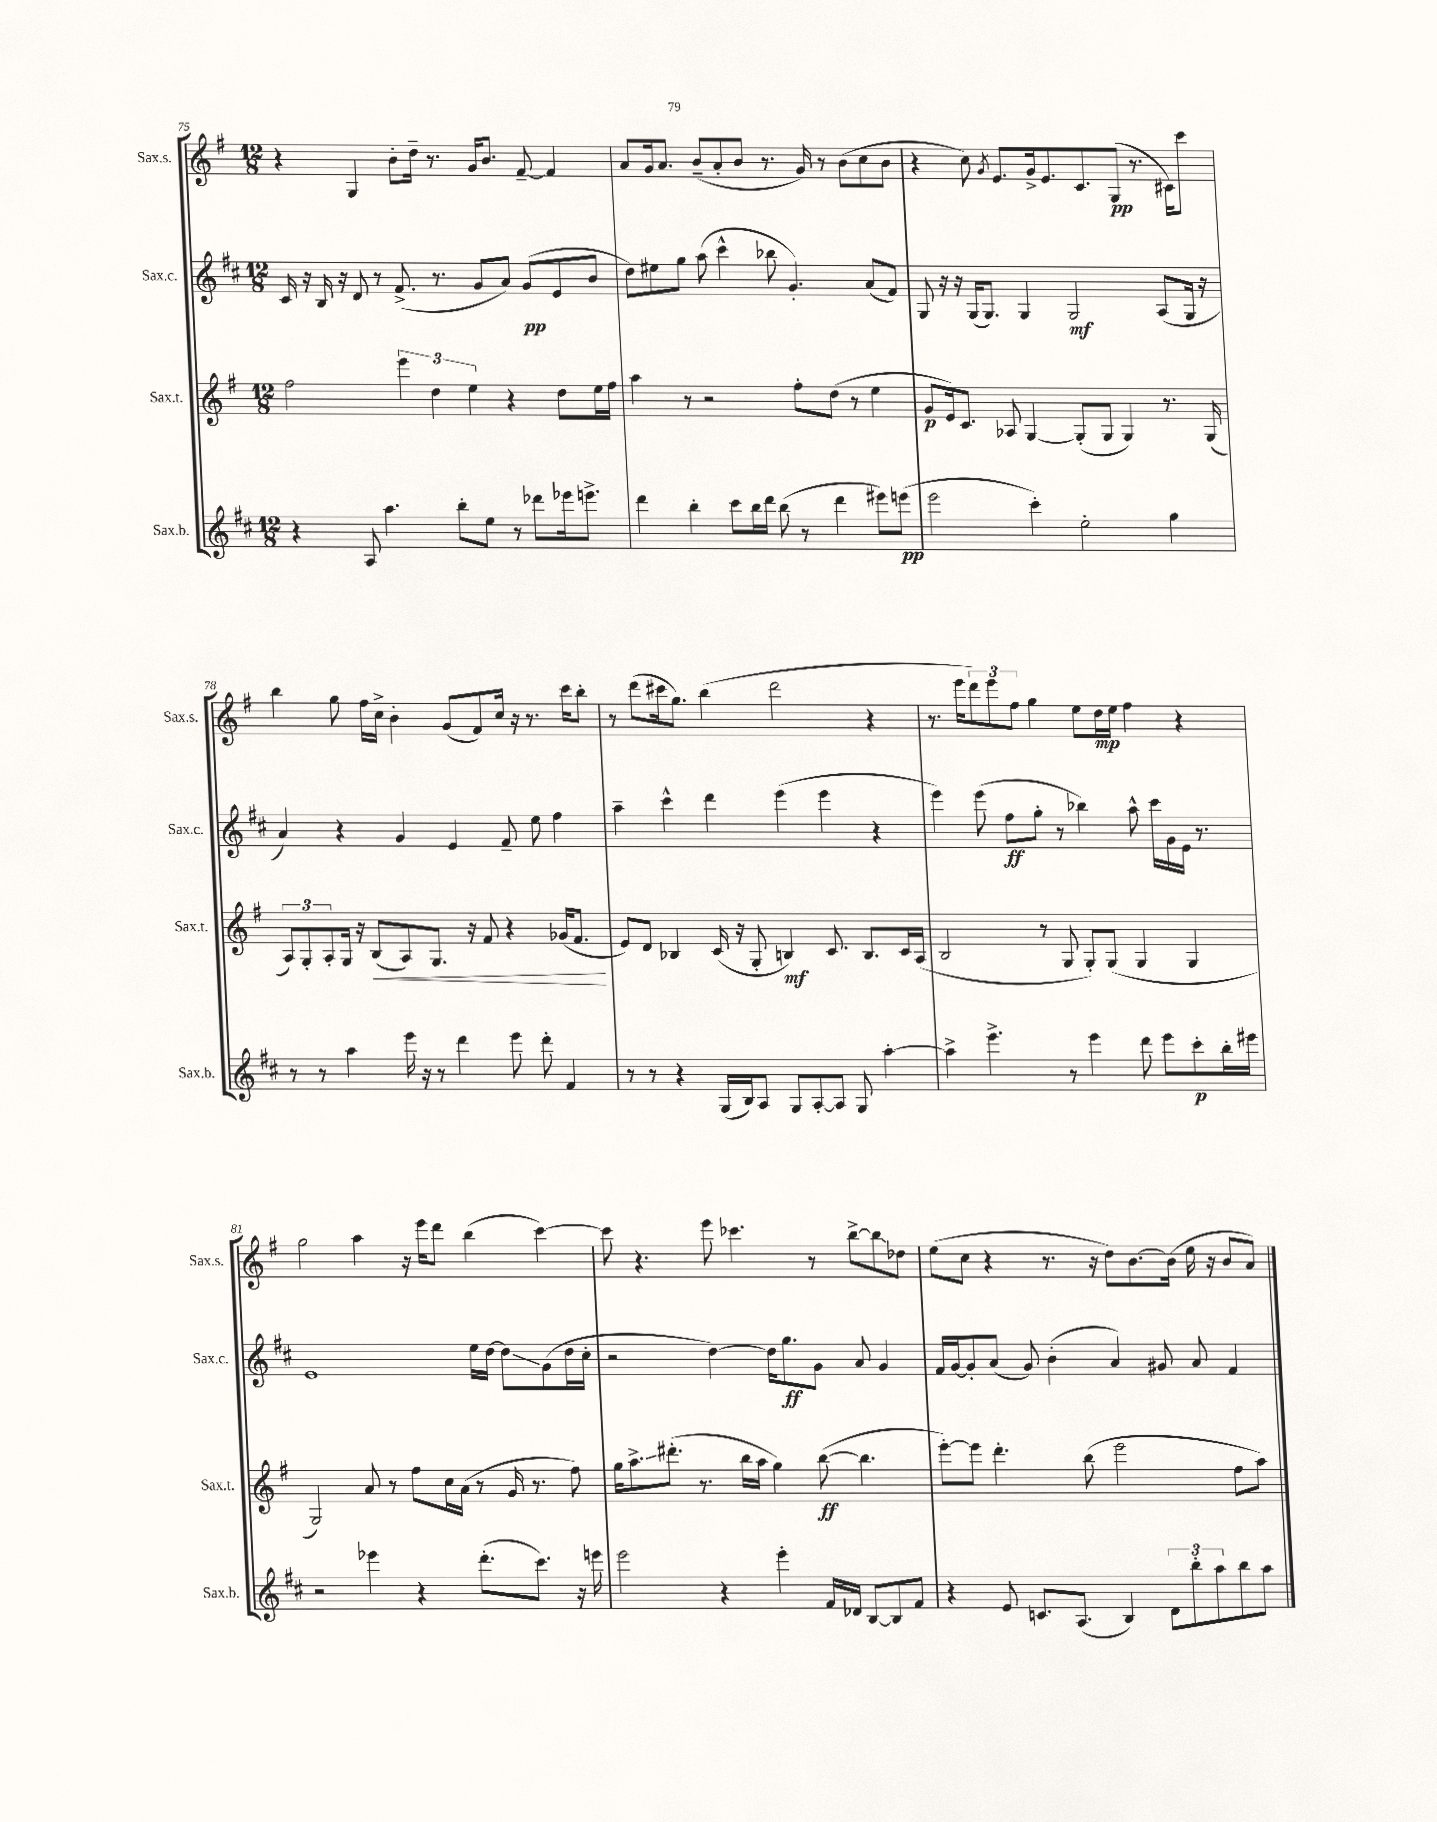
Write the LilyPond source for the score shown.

<<
\new StaffGroup <<
\new Staff = "s0" \with { instrumentName = "Sax.s." shortInstrumentName = "Sax.s." } {
    \clef treble \key g \major \numericTimeSignature \time 12/8
    r4 g4 b'8-. d''16-- r8. g'16 b'8. fis'8~-- fis'4 |
    a'8 g'16 a'8. b'8--( a'8-. b'8 r8. g'16) r8 b'8( c''8 b'8 |
    r4 c''8) \acciaccatura { g'8 } e'8. g'16-> e'8. c'8. g8\pp( r8. cis'16) c'''8 |
    b''4 g''8 fis''16 c''16-> b'4-. g'8( fis'8) c''16 r16 r8. c'''16 b''8-. |
    r8 d'''8( cis'''16 g''8.) b''4( d'''2 r4 |
    r8. e'''16 \tuplet 3/2 { d'''8) e'''8 fis''8 } g''4 e''8 d''16\mp e''16 fis''4 r4 |
    g''2 a''4 r16 e'''16 d'''8 b''4( c'''4~) |
    c'''8 r4. e'''8 ces'''4. r8 b''8~-> b''8\glissando des''8 |
    e''8( c''8 r4 r8. r16 d''8) b'8.~ b'16( e''16 r16 b'8 a'8) \bar "|." |
}
\new Staff = "s1" \with { instrumentName = "Sax.c." shortInstrumentName = "Sax.c." } {
    \clef treble \key d \major \numericTimeSignature \time 12/8
    cis'16 r16 b16 r16 d'8 r8 fis'8.->( r8. g'8 a'8) g'8\pp( e'8 b'8 |
    d''8) eis''8 g''8 a''8( cis'''4-^ bes''8 g'4.-.) a'8( fis'8) |
    g8 r16 r16 g16( g8.) g4 g2\mf a8( g16 r16 |
    a'4) r4 g'4 e'4 fis'8-- e''8 fis''4 |
    a''4-- cis'''4-^ d'''4 e'''4( e'''4 r4 |
    e'''4) e'''8( fis''8\ff g''8-. r8 bes''4) a''8-^ cis'''16 g'16 e'16 r8. |
    e'1 e''16 d''16~ d''8\glissando g'8( d''16 cis''16-. |
    r2 d''4~) d''16 g''8.\ff g'8 a'8 g'4 |
    fis'16 g'16~ g'8-. a'8( g'8) b'4-.( a'4) gis'8 a'8 fis'4 \bar "|." |
}
\new Staff = "s2" \with { instrumentName = "Sax.t." shortInstrumentName = "Sax.t." } {
    \clef treble \key g \major \numericTimeSignature \time 12/8
    fis''2 \tuplet 3/2 { e'''4 d''4 e''4 } r4 d''8 e''16 fis''16 |
    a''4 r8 r2 fis''8-. d''8( r8 e''4 |
    g'8\p e'16) c'8. aes8 g4~ g8-.( g8 g4) r8. g16( |
    \tuplet 3/2 { a8) g8-. a8-. } g16 r16 b8\<( a8) g8. r16 fis'8 r4 ges'16( fis'8.\! |
    e'8) d'8 bes4 c'16( r16 g8-. b4\mf) c'8. b8. c'16 a16( |
    b2 r8 g8 g8-.) g8( g4 g4 |
    g2) a'8 r8 fis''8 c''16 a'16( r8 g'16 r8. fis''8) |
    g''16 a''8.->\glissando dis'''8.-.( r8. b''16 a''16 g''4) b''8~\ff( b''4. |
    e'''8~-.) e'''8 d'''4.-. b''8( e'''2 fis''8 a''8) \bar "|." |
}
\new Staff = "s3" \with { instrumentName = "Sax.b." shortInstrumentName = "Sax.b." } {
    \clef treble \key d \major \numericTimeSignature \time 12/8
    r4 a8 a''4. b''8-. e''8 r8 des'''8 ees'''16 e'''8.-> |
    d'''4 b''4-. cis'''8 b''16 d'''16 b''8( r8 d'''4 eis'''8) e'''8\pp( |
    e'''2 cis'''4-.) e''2-. g''4 |
    r8 r8 a''4 e'''16 r16 r8 d'''4 e'''8 d'''8-. fis'4 |
    r8 r8 r4 g16( b16) a8 g8 a8~-. a8 g8 a''4~-. |
    a''4-> e'''4.-> r8 e'''4 d'''8 e'''8 cis'''8-.\p b''16-. eis'''16 |
    r2 ees'''4 r4 d'''8.-.( cis'''8.) r16 e'''16 |
    e'''2 r4 e'''4-. fis'16 des'16 b8~ b8 fis'8 |
    r4 e'8 c'8. a8.( b4) \tuplet 3/2 { d'8 b''8-. a''8 } b''8 a''8 \bar "|." |
}
>>
>>
\layout { \context { \Score currentBarNumber = #75 } }
